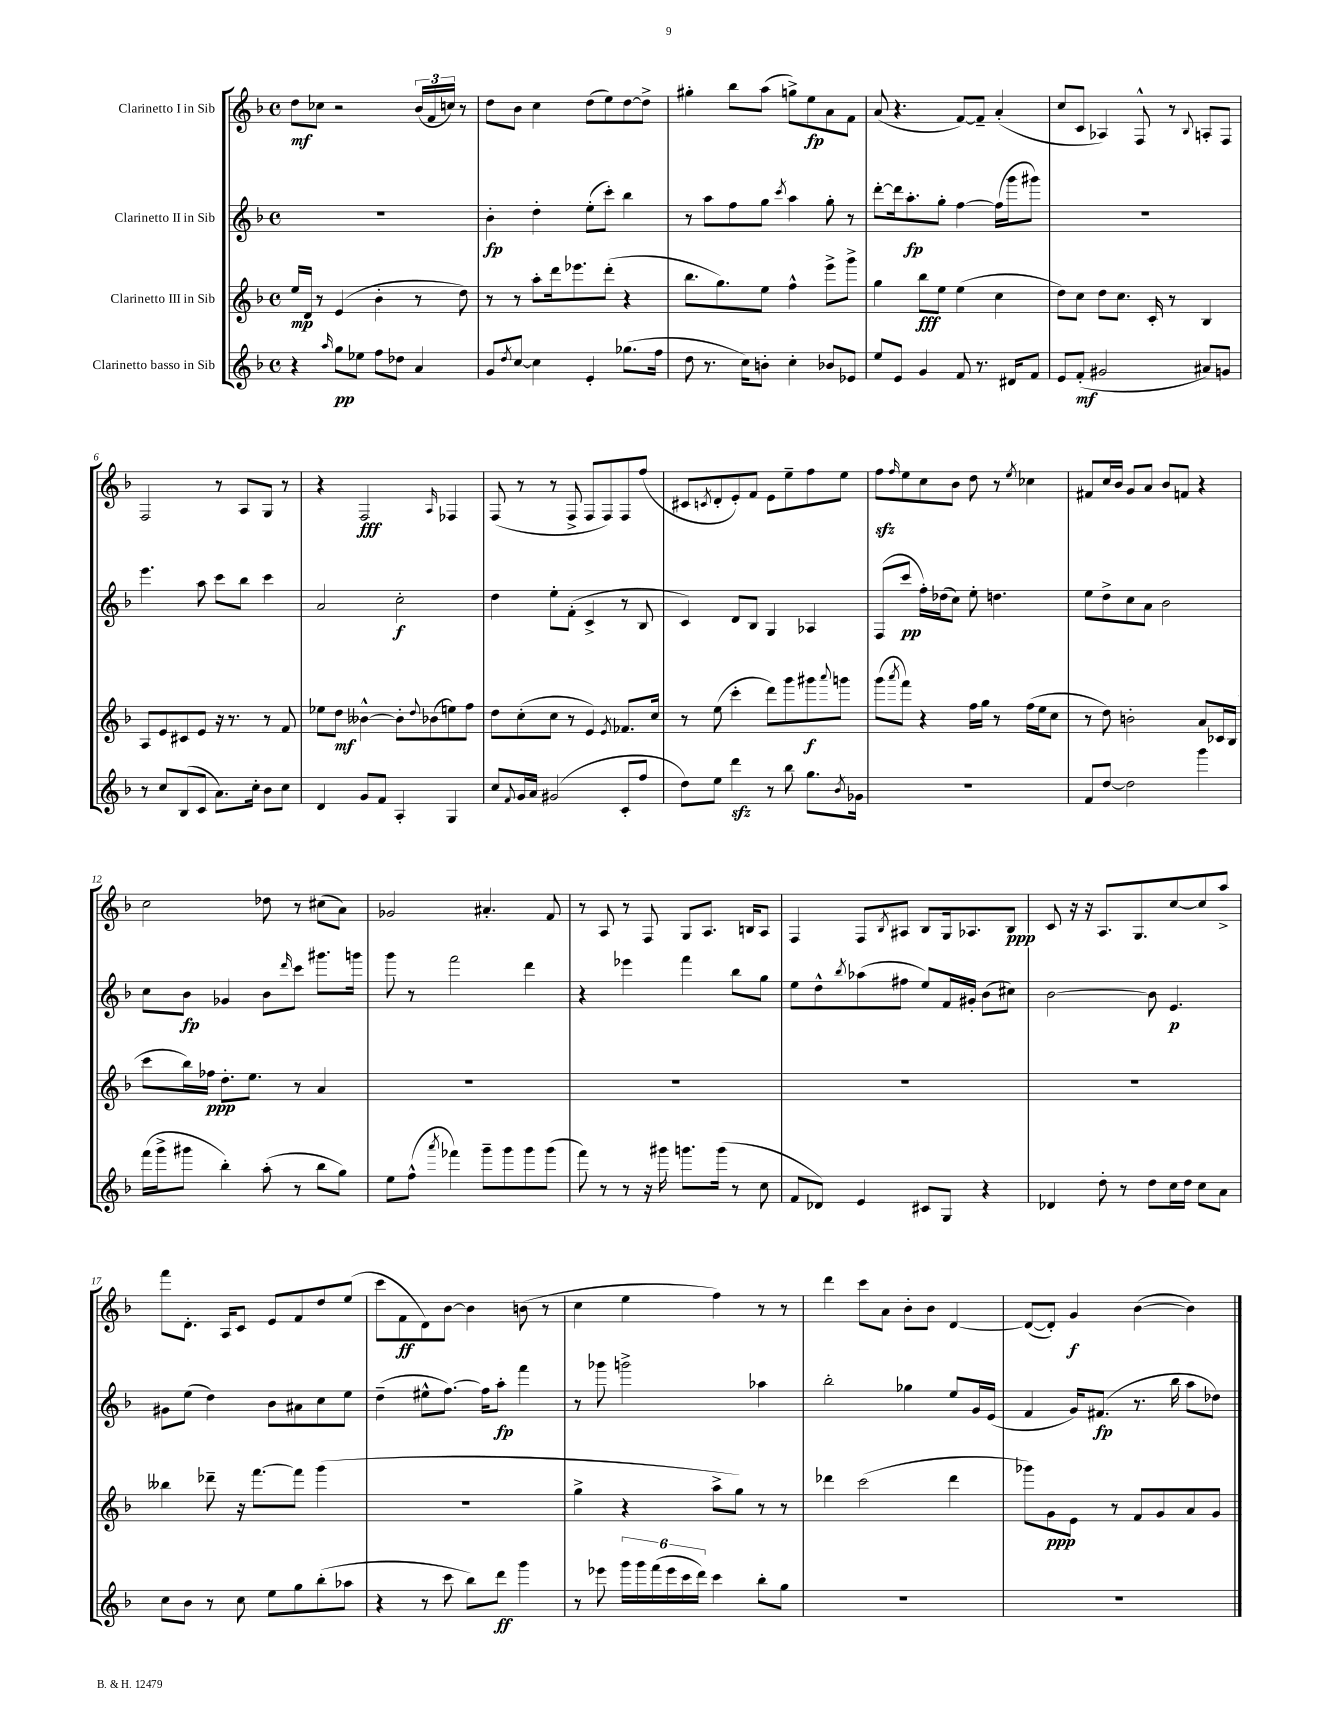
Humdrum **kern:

**kern	**kern	**kern	**kern
*staff4	*staff3	*staff2	*staff1
*clefG2	*clefG2	*clefG2	*clefG2
*k[b-]	*k[b-]	*k[b-]	*k[b-]
*M4/4	*M4/4	*M4/4	*M4/4
*met(c)	*met(c)	*met(c)	*met(c)
4r	16ee/LL	1r	8dd\L
.	16d/JJ	.	.
.	8r	.	8cc-\J
16qqaa/	.	.	.
8gg\L	(4e/	.	2r
8ee-\J	.	.	.
8ff\L	4b-'\	.	.
8dd-\J	.	.	.
4a/	8r	.	(24b-/LL
.	.	.	24f/
.	.	.	24cc/JJ)
.	8dd\)	.	8r
=	=	=	=
8g/L	8r	4b-'\	8dd\L
8qdd/	.	.	.
[8cc/J	8r	.	8b-\J
4cc\]	8aa'\L	4dd'\	4cc\
.	16ddd\k	.	.
.	8.eee-\	.	.
4e'/	.	(8ee'\L	(8dd\L
.	(8ddd'\J	8ccc'\J)	8ee\)
(8.gg-\L	4r	4bb-\	[8dd\
.	.	.	8dd^\]J
16ff\Jk	.	.	.
=	=	=	=
8dd\	8.bb-\L	8r	4gg#'\
8.r	.	8aa\L	.
.	8.gg\)	.	.
.	.	8ff\	8bb-\L
16cc\LK)	.	.	.
8b'\J	8ee\J	8gg\J	(8aa\J
.	.	8qccc/	.
4cc'\	4ff^^\	4aa\	8gg^\L)
.	.	.	8ee\
8b-/L	8eee^\L	8gg'\	8a\
8e-/J	8ggg^\J	8r	8f\J
=	=	=	=
8ee/L	4gg\	[8ddd'\L	(8a/
8e/J	.	16ddd\]k	4.r
.	.	8.aa'\	.
4g/	8bb-\L	.	.
.	8ee\J	8gg'\J	.
8f/	(4ee\	[4ff\	[8f/L)
8.r	.	.	8f~/]J
.	4cc\	(16ff\]LL	(4a'/
16d#/LK	.	16ggg\J	.
8f/J	.	8ggg#\J)	.
=	=	=	=
8e/L	8dd\L)	1r	8cc/L
(8f'/J	8cc\J	.	8c/J
2g#/	8dd\L	.	4A-/)
.	8.cc\J	.	.
.	.	.	8F^^/
.	16c'/	.	.
.	8r	.	8r
.	.	.	8qqB-/
8a#/L)	4B-/	.	8A'/L
8g/J	.	.	8F/J
=	=	=	=
8r	8A/L	4.eee\	2F/
8cc/L	8e/	.	.
(8B-/	8c#/	.	.
8c/J	8e/J	8aa\	.
8.a\L)	16r	8ccc\L	8r
.	8.r	.	.
.	.	8bb-\J	8A/L
16cc'\Jk	.	.	.
8b-\L	8r	4ccc\	8G/J
8cc\J	8f/	.	8r
=	=	=	=
4d/	8ee-\L	2a/	4r
.	8dd\J	.	.
8g/L	[4b--^^\	.	2F/
8f/J	.	.	.
4A'/	8b--'\]L	2cc'\	.
.	8qqdd/	.	.
.	(8b-\	.	.
.	.	.	16qqA/
4G/	8ee\)	.	4F-/
.	8ff\J	.	.
=	=	=	=
8cc/L	8dd\L	4dd\	(8F/
8qqf/	.	.	.
16g/L	(8cc'\	.	8r
16a/JJ	.	.	.
(2g#/	8cc\J	8ee'\L	8r
.	8r	(8f'\J	8F^/
.	4e/)	4c^/	8F/L
.	.	.	8F/)
.	8qe/	.	.
8c'/L	8.f-/L	8r	8F/
8ff/J	.	8B-/	(8ff/J
.	16cc/Jk	.	.
=	=	=	=
8dd\L)	8r	4c/)	8c#/L
.	.	.	8qc/
8ee\J	(8ee\	.	8d'/
4ddd\	4ccc'\	8d/L	8e'/)
.	.	8B-/J	8f/J
8r	8ddd\L)	4G/	8e\L
8bb-\	8ggg\	.	8ee~\
8.gg\L	8ggg#\	4A-/	8ff\
.	8qqaaa/	.	.
.	8ggg\J	.	8ee\J
8qb-/	.	.	.
16g-\Jk	.	.	.
=	=	=	=
1r	(8ggg\L	(8F/L	8ff\L
.	8qaaa/	.	16qqff/
.	8fff\J)	8ccc/J	8ee\
.	4r	16ff'\LL)	8cc\
.	.	(16dd-\J	.
.	.	8cc\J)	8b-\J
.	16ff\LL	8ee'\	8dd\
.	16gg\JJ	.	.
.	8r	4.dd\	8r
.	.	.	8qee/
.	(16ff\LL	.	4cc-\
.	16ee\J	.	.
.	8cc\J	.	.
=	=	=	=
8f/L	8r	8ee\L	8f#/L
[8dd/J	8dd\)	8dd^\	16cc/L
.	.	.	16b-/JJ
2dd\]	2b'\	8cc\	8g/L
.	.	8a\J	8a/J
.	.	2b-\	8b-/L
.	.	.	8f/J
4ggg\	8a/L	.	4r
.	16c-/L	.	.
.	(16B-/JJ	.	.
=	=	=	=
(16fff\LL	8ccc\L	8cc\L	2cc\
16ggg^\J	.	.	.
8ggg#\J	16bb-\L)	8b-\J	.
.	16ff-\JJ	.	.
4bb-'\)	8.dd'\L	4g-/	.
.	8.ee\J	.	.
(8aa'\	.	8b-\L	8dd-\
.	.	16qqddd/	.
8r	8r	8ccc\J	8r
8bb-\L	4a/	8.ggg#\L	(8cc#\L
8gg\J)	.	.	8a\J)
.	.	16ggg\Jk	.
=	=	=	=
8ee\L	1r	8ggg\	2g-/
(8ff^^\J	.	8r	.
8qaaa/	.	.	.
4fff-\)	.	2fff\	.
8ggg~\L	.	.	4.a#'/
8ggg\	.	.	.
8ggg\	.	4ddd\	.
(8ggg\J	.	.	8f/
=	=	=	=
8fff\)	1r	4r	8r
8r	.	.	8A/
8r	.	4eee-\	8r
16r	.	.	8F/
16ggg#\	.	.	.
8.ggg\L	.	4fff\	8G/L
.	.	.	8.A/J
(16ggg\Jk	.	.	.
8r	.	8bb-\L	.
.	.	.	16B/LK
8cc\	.	8gg\J	8A/J
=	=	=	=
8f/L	1r	8ee\L	4F/
8d-/J)	.	8dd^^\	.
.	.	8qbb-/	.
4e/	.	(8aa-\	8F/L
.	.	.	8qB-/
.	.	8ff#\J	8A#/J
8c#/L	.	8ee/L)	8B-/L
8G/J	.	16f/L	16G/k
.	.	16g#'/JJ	8.A-/
4r	.	(8b-\L	.
.	.	8cc#\J)	8B-/J
=	=	=	=
4d-/	1r	[2b-\	8c/
.	.	.	16r
.	.	.	16r
8dd'\	.	.	8.A/L
8r	.	.	.
.	.	.	8.G/
8dd\L	.	8b-\]	.
16cc\L	.	4.e/	[8cc/
16dd\JJ	.	.	.
8cc\L	.	.	8cc/]
8a\J	.	.	8aa^/J
=	=	=	=
8cc\L	4bb--\	8g#\L	8fff\L
8b-\J	.	(8ee\J	8.d'\J
8r	8ddd-~\	4dd\)	.
.	.	.	16A/LK
8cc\	16r	.	8c/J
.	[8.fff\L	.	.
8ee\L	.	8b-\L	8e/L
8gg\	8fff\]J	8a#\	8f/
(8bb-'\	(4ggg\	8cc\	8dd/
8aa-\J	.	8ee\J	(8ee/J
=	=	=	=
4r	1r	(4dd~\	8ccc\L
.	.	.	8f\
8r	.	8ee#^^\L	8d\)
8ccc\	.	[8.ff\J)	[8b-\J
8bb-\L)	.	.	4b-\]
.	.	16ff\]LK	.
8ddd\J	.	8aa'\J	.
4ggg\	.	4fff\	(8b\
.	.	.	8r
=	=	=	=
8r	4gg^\	8r	4cc\
8eee-\	.	8ggg-\	.
24ggg\LL	4r	2ggg^\	4ee\
24ggg\	.	.	.
(24fff\	.	.	.
24eee-\	.	.	.
24ccc\	.	.	.
24ddd\JJ)	.	.	.
4ccc\	8aa^\L	.	4ff\)
.	8gg\J)	.	.
8bb-'\L	8r	4aa-\	8r
8gg\J	8r	.	8r
=	=	=	=
1r	4ddd-\	2bb-'\	4ddd\
.	(2ccc\	.	8ccc\L
.	.	.	8a\J
.	.	4gg-\	8b-'\L
.	.	.	8b-\J
.	4ddd-\	8ee/L	[4d/
.	.	16g/L	.
.	.	(16e/JJ	.
=	=	=	=
1r	8ggg-\L)	4f/	(8d/_L
.	8g\	.	8d'/]J)
.	8e\J	16g/LK)	4g/
.	.	(8.f#/J	.
.	8r	.	.
.	8f/L	8.r	([4b-\
.	8g/	.	.
.	.	16bb-\	.
.	8a/	8aa\L	4b-\])
.	8g/J	8dd-\J)	.
==	==	==	==
*-	*-	*-	*-
